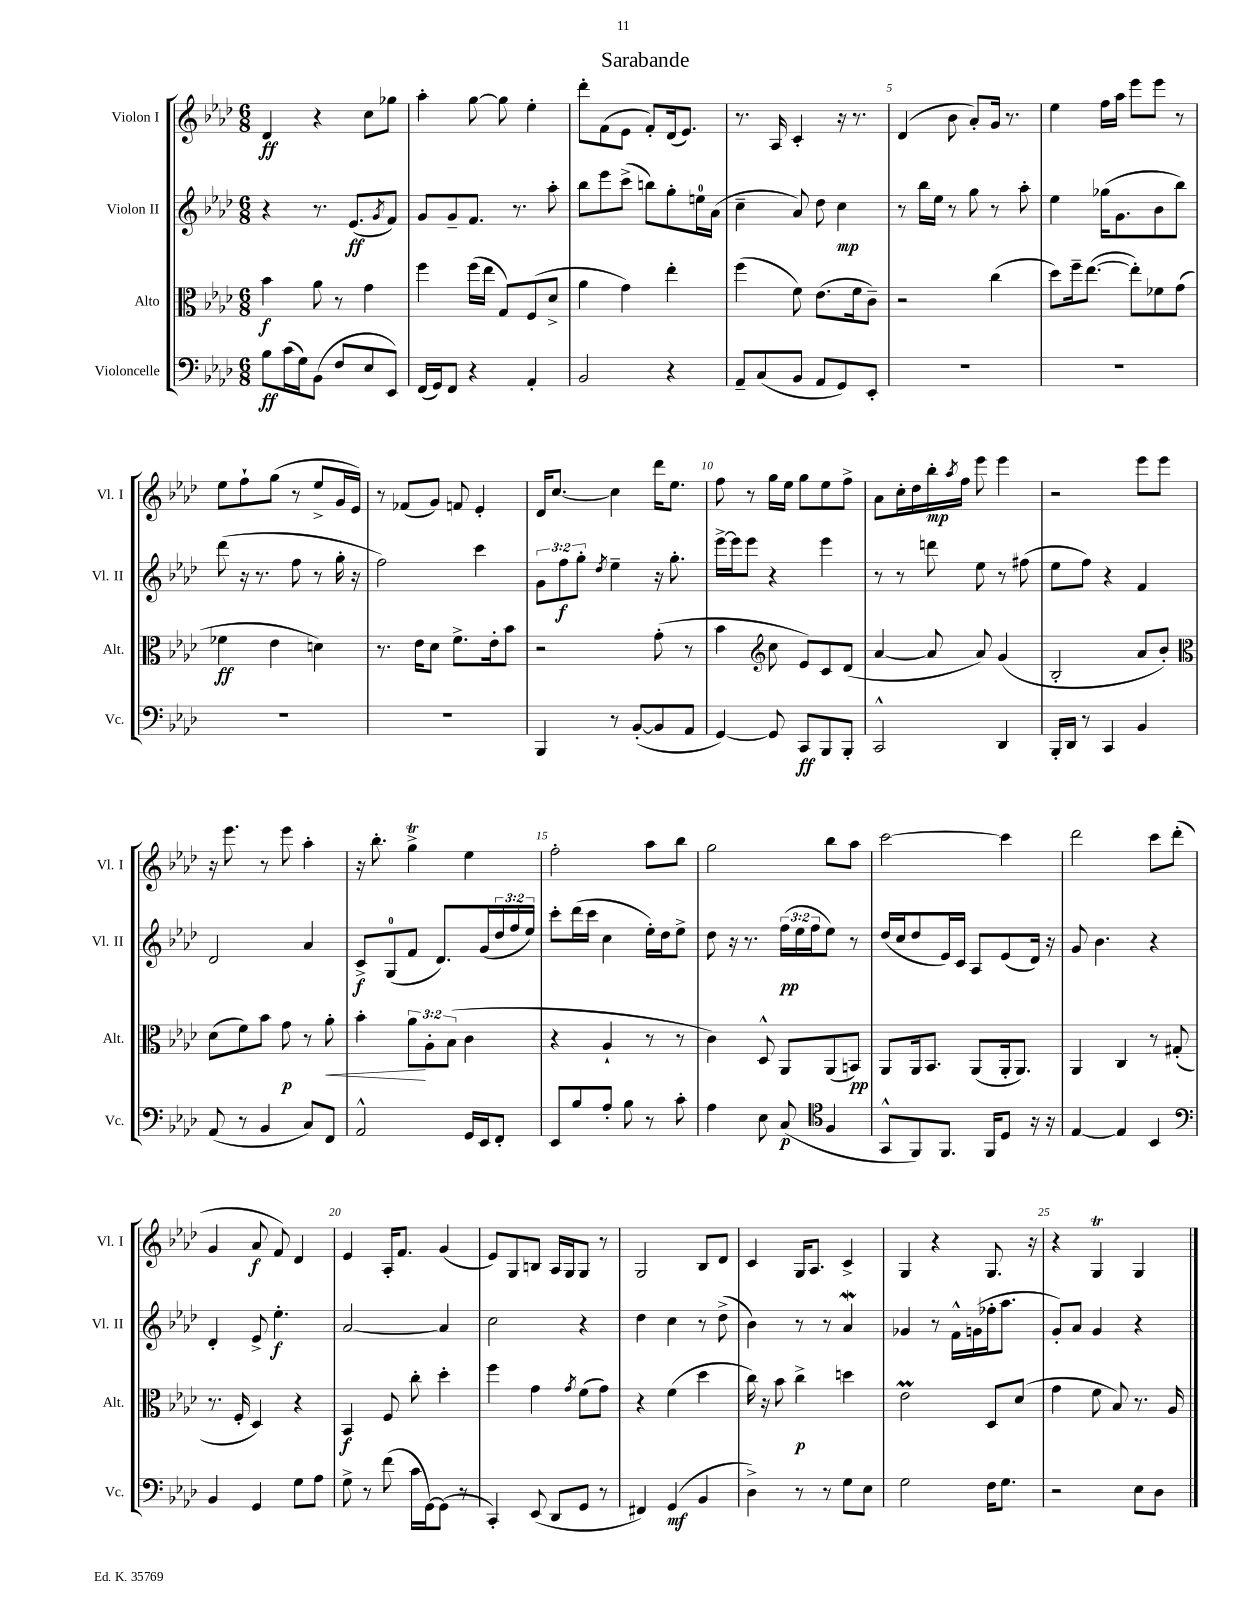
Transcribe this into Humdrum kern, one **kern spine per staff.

**kern	**kern	**kern	**kern
*staff4	*staff3	*staff2	*staff1
*clefF4	*clefC3	*clefG2	*clefG2
*k[b-e-a-d-]	*k[b-e-a-d-]	*k[b-e-a-d-]	*k[b-e-a-d-]
*M6/8	*M6/8	*M6/8	*M6/8
8B-	4b-	4r	4d-
(16c	.	.	.
16G)	.	.	.
(8BB-	8a-	8.r	4r
8F	8r	.	.
.	.	(8.e-	.
8E-	4g	.	8cc
.	.	8qg	.
8EE-)	.	8f)	8gg-
=	=	=	=
(16FF	4ff	8g	4aa-'
16GG)	.	.	.
8FF	.	8g~	.
4r	(16ff	8.f	[8gg
.	16ee-	.	.
.	8G)	.	8gg]
.	.	8.r	.
4AA-'	(8F	.	4ee-'
.	8d-^	8aa-'	.
=	=	=	=
2BB-	4a-	8bb-	8ddd-'
.	.	8eee-	(8f
.	4g)	(8ccc^	8e-
.	.	8bb)	8f')
4r	4ee-'	8gg'	(16d-
.	.	.	8.e-)
.	.	16ee	.
.	.	(16a-	.
=	=	=	=
8AA-~	(4ff	4cc~	8.r
(8C	.	.	.
.	.	.	16A-
8BB-	8f)	8a-)	4c'
8AA-	(8.e-	8dd-	.
8GG)	.	4cc	16r
.	16f	.	8.r
8EE-'	8c~)	.	.
=	=	=	=
2.r	2r	8r	(4d-
.	.	16bb-	.
.	.	16ee-	.
.	.	8r	8b-
.	.	8gg	8a-')
.	(4cc	8r	16g
.	.	.	8.r
.	.	8aa-'	.
=	=	=	=
2.r	8dd-)	4ee-	4ee-
.	16ff~	.	.
.	([8.ee-	.	.
.	.	(16gg-	16ff
.	.	8.g	16aa-
.	8ee-'])	.	8eee-
.	8f-	8b-	8eee-
.	(8g	8bb-)	8r
=	=	=	=
2.r	4f-	(8ddd-	8ee-
.	.	16r	8ff`
.	.	8.r	.
.	4e-	.	(8gg
.	.	8ff	8r
.	4d)	8r	8ee-^
.	.	16gg'	16g
.	.	16r	16e-)
=	=	=	=
2.r	8.r	2ff)	8r
.	.	.	(8f-
.	16e-	.	.
.	8d-	.	8g)
.	8.f^	.	8f
.	.	4ccc	4e-'
.	16e-'	.	.
.	8b-	.	.
=	=	=	=
4BBB-	2r	12g	16d-
.	.	.	[8.cc
.	.	12ff	.
.	.	12gg'	.
.	.	8qdd-	.
8r	.	4ee-~	4cc]
([8BB-'	.	.	.
8BB-]	(8g'	16r	16ddd-
.	.	8.gg'	8.ee-
8AA-	8r	.	.
=	=	=	=
[4GG)	4b-	[16eee-^	8ff
.	.	16eee-]	.
.	.	8eee-	8r
*	*clefG2	*	*
8GG]	8cc	4r	16gg
.	.	.	16ee-
8CC	8e-)	.	8gg
8BBB-	8c	4eee-	8ee-
8BBB-'	(8d-	.	8ff^
=	=	=	=
2CC^^	[4a-	8r	8a-
.	.	8r	16cc'
.	.	.	16dd-
.	8a-]	8ddd	16bb-'
.	.	.	8qaa-
.	.	.	16ff
.	8a-)	8ee-	8eee-
4DD-	(4g	8r	4eee-
.	.	(8ff#	.
=	=	=	=
16BBB-'	2B-'	8ee-	2r
16DD-	.	.	.
8r	.	8ff)	.
4CC	.	4r	.
4BB-	8a-	4f	8eee-
.	8b-')	.	8eee-
=	=	=	=
*	*clefC3	*	*
(8AA-	(8d-	2d-	16r
.	.	.	8.eee-
8r	8f)	.	.
4BB-	8b-	.	8r
.	8g	.	8eee-
8C)	8r	4a-	4aa-'
8FF	8a-'	.	.
=	=	=	=
2AA-^^	4b-'	8c^	16r
.	.	.	8.bb-'
.	.	(8G	.
.	12a-	8f	4gg^
.	12A-'	.	.
.	.	8.d-)	.
.	(12B-	.	.
16GG	4c	.	4ee-
16EE-	.	(16g	.
8FF'	.	24dd-	.
.	.	24ff	.
.	.	24ee-)	.
=	=	=	=
8EE-	4r	8ccc'	2ff'
8B-	.	(16ddd-	.
.	.	16ccc	.
8A-'	4A-`	4cc	.
8B-	.	.	.
8r	8r	16ee-')	8aa-
.	.	16dd-	.
8c'	8r	8ee-^	8bb-
=	=	=	=
4A-	4c)	8dd-	2gg
.	.	16r	.
.	.	8.r	.
8E-	8D-^^	.	.
(8C	8AA-	(24ff	.
.	.	24ee-	.
.	.	24ff	.
*clefC4	*	*	*
4F	(8AA-	8ee-)	8bb-
.	8BB)	8r	8aa-
=	=	=	=
8GG^^	8AA-	(16dd-	[2ccc
.	.	16cc	.
8FF)	16AA-	8dd-	.
.	8.BB-	.	.
8.FF	.	16e-)	.
.	.	16c	.
.	(8AA-	8A-	.
16FF	.	.	.
8D-	16AA-'	(8e-	4ccc]
.	8.AA-)	.	.
16r	.	16d-)	.
16r	.	16r	.
=	=	=	=
[4E-	4AA-	8g	2ddd-
.	.	4.b-	.
4E-]	4C	.	.
4BB-	8r	4r	8ccc
.	(8G#'	.	(8ddd-'
=	=	=	=
*clefF4	*	*	*
4BB-	8.r	4d-'	4g
.	16F'	.	.
4GG	4D-)	8e-^	8a-
.	.	4.ee-'	8f)
8G	4r	.	4d-
8A-	.	.	.
=	=	=	=
8G^	4BB-	[2a-	4e-
8r	.	.	.
(8f	8F	.	16A-'
.	.	.	8.f
16c	8cc'	.	.
[16GG)	.	.	.
(8GG]	4dd-'	4a-]	(4g
8r	.	.	.
=	=	=	=
4CC')	4ff	2cc	8e-)
.	.	.	8G
(8EE-	4g	.	8B
8DD-	.	.	16A-
.	.	.	16G
.	8qg	.	.
8GG	(8f	4r	8G
8r	8g)	.	8r
=	=	=	=
4FF#)	4r	4dd-	2G
(4GG	(4f	4cc	.
4BB-	4dd-	8r	8B-
.	.	(8dd-^	8d-
=	=	=	=
4D-^)	16cc)	4b-)	4c
.	16r	.	.
.	8b-	.	.
8r	4cc^	8r	16G
.	.	.	8.A-
8r	.	8r	.
8G	4dd	4a-	4c^
8E-	.	.	.
=	=	=	=
2G	2e-	4g-	4G
.	.	8r	4r
.	.	16f^^	.
.	.	(16g	.
16F	8D-	16ff-'	8.G
8.G	.	8.aa-	.
.	(8d-	.	.
.	.	.	16r
=	=	=	=
2r	4g	8g')	4r
.	.	8a-	.
.	8f	4g	4G
.	8B-)	.	.
8E-	8.r	4r	4G
8D-	.	.	.
.	16A-	.	.
==	==	==	==
*-	*-	*-	*-
